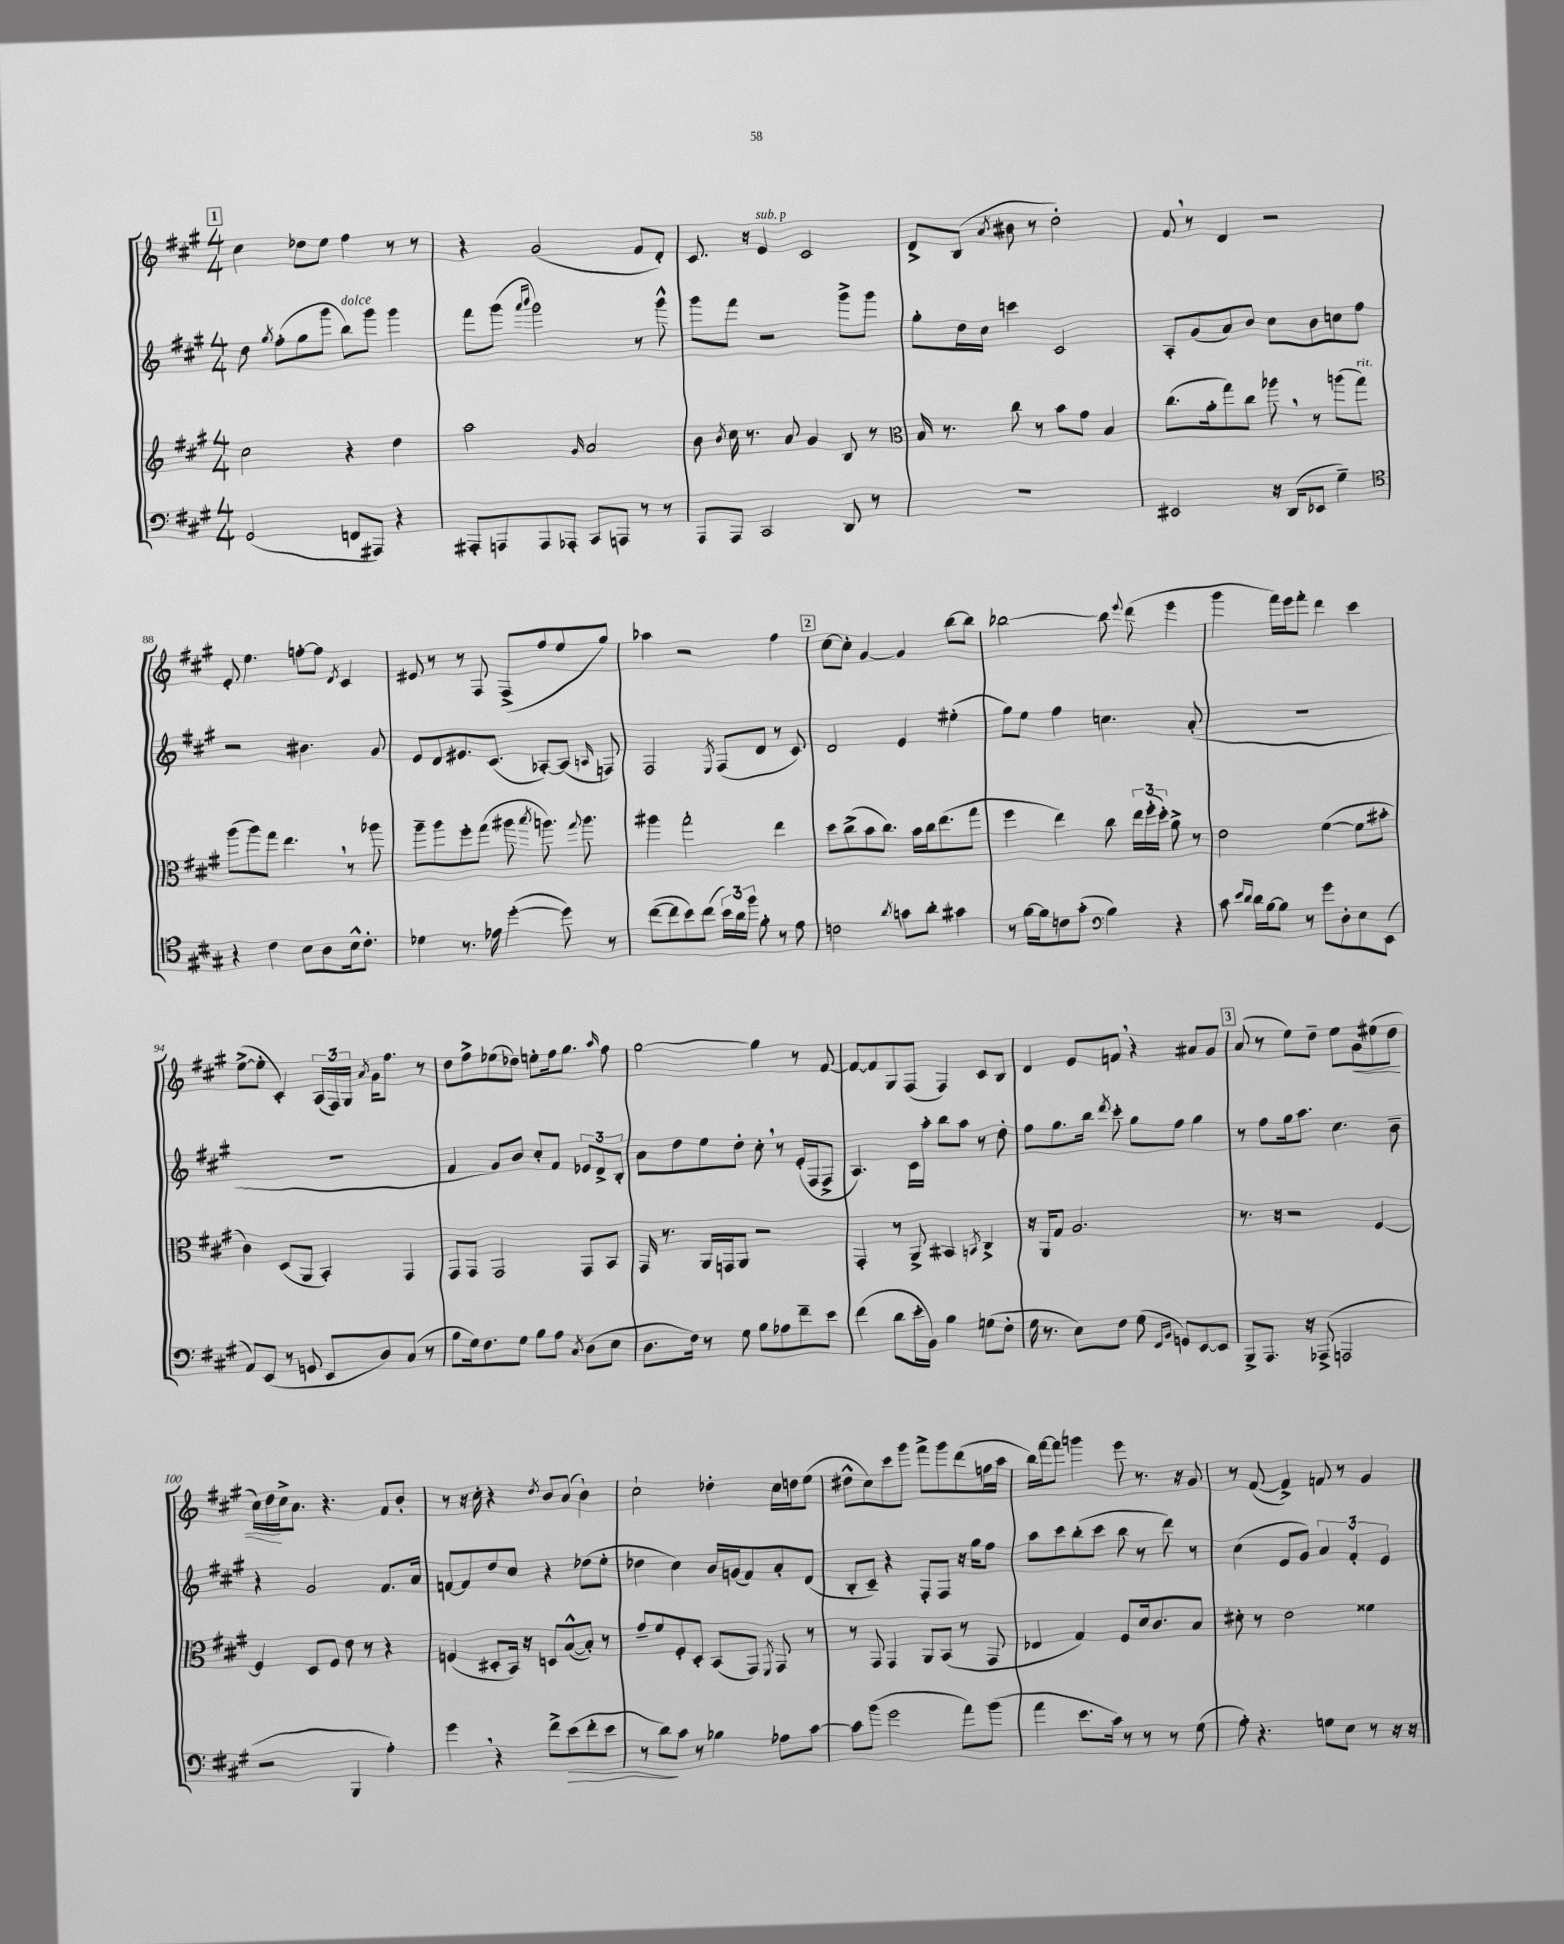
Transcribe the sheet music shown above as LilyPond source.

<<
\new StaffGroup <<
\new Staff = "s0" {
    \clef treble \key a \major \numericTimeSignature \time 4/4
    \autoBeamOff \mark \markup { \box "1" } cis''4 des''8[ e''8] fis''4 r8 r8 |
    r4 gis'2( fis'8[ d'8]-.) |
    cis'8. r16 e'4^\markup { \italic "sub. p" } cis'2 |
    d'8[-> b8]( \acciaccatura { a'8 } bis'8 r8 d''2-.) |
    fis'8 \breathe r8 d'4 r2 |
    e'8-. e''4. f''8[~-. f''8] \acciaccatura { d'8 } cis'4 |
    eis'8 r8 r8 fis8 fis8[->( fis''8 e''8 gis''8]) |
    aes''4 r2 fis''4 |
    \mark \markup { \box "2" } cis''8[~ cis''8]-. gis'4~ gis'4 b''8[~ b''8] |
    bes''2~ bes''8 \appoggiatura { e'''8 } d'''8( e'''4 |
    gis'''4 fis'''16[) e'''16 fis'''8]-. d'''4 cis'''4 |
    e''8[~->( e''8]-. cis'4-.) \tuplet 3/2 { a16[( fis16) gis16] } \acciaccatura { a'8 } gis'16[ fis''8.] r8 |
    d''8[ fis''8-> ees''8( des''8]) e''8[-. fis''16 gis''8.] \grace { a''16 } fis''8 |
    gis''2~ gis''4 r8 fis'8~ |
    fis'8[~ fis'8 gis8 fis8]( fis4) cis'8[ b8] |
    d'4 e'8[ f'8] \breathe r4 ais'8[ gis'8] |
    \mark \markup { \box "3" } a'8( r8 e''8[) d''8]-- e''8[ gis'8\< eis''8( d''8] |
    cis''16[) d''16\! cis''16-> a'8.] r4. fis'8[ b'8]-. |
    r8 r16 cis''16-. r4 \acciaccatura { d''8 } b'8[ a'8]( b'4-!) |
    cis''2-! des''4-. cis''16[ d''16 e''8]( |
    dis''8[-^ cis''8) cis'''8 gis'''8] fis'''8[-> gis'''8 d'''8( f''16 a''16] |
    b''16[) fis'''16~ fis'''8] g'''4 e'''8 r8. r16 gis'8 |
    r8 fis'8~( fis'4->) f'8 r8 gis'4 \bar "|." |
}
\new Staff = "s1" {
    \clef treble \key a \major \numericTimeSignature \time 4/4
    \autoBeamOff \mark \markup { \box "1" } d''8 \acciaccatura { gis''8 } fis''8[-.( gis''8 gis'''8] b''8[^\markup { \italic "dolce" }) gis'''8] gis'''4 |
    fis'''8[ gis'''8]( \grace { a'''16[ b'''16] } gis'''2) r8 gis'''8-^ |
    gis'''8[ fis'''8] r2 gis'''8[-> gis'''8] |
    gis''8[-. d''16 cis''16] c'''4 cis'2 |
    a8[-. gis'8( a'8) b'8] cis''8[ b'8 c''8 fis''8] |
    r2 bis'4. gis'8 |
    e'8[ d'8 eis'8. cis'8.]( aes8[~-.) aes8]( \grace { a16 } f8) |
    fis2 \acciaccatura { e8 } fis8[( d'8] r8 cis'8) |
    \mark \markup { \box "2" } d'2 e'4 eis''4-.( |
    gis''8[) e''8] fis''4 c''4. a'8-.( |
    R1 |
    R1 |
    fis'4 gis'8[) b'8] cis''8[-. fis'8] \tuplet 3/2 { ees'8[ d'8-> b8]-. } |
    a'8[ d''8 e''8 d''8]-. cis''8-. \breathe r8 e'16[-.( fis16 fis8]-> |
    a4.) cis'16[ a''16]-. b''8[ a''8] r8 d''8-. |
    fis''8[ gis''8. b''16] \acciaccatura { d'''8 } cis'''8-. gis''8[ fis''8] gis''4 |
    \mark \markup { \box "3" } r8 fis''8[ gis''16 a''8.] cis''4. b'8-- |
    r4 gis'2 fis'8.[ a'16] |
    f'8[~ f'8 d''8 cis''8] r4 des''8[( e''8]-. |
    des''4 cis''4) b'16[ g'16( fis'8) a'8-. d'8]( |
    b8[-. cis'8]--) r4 fis8[-. fis8] r16 gis''16[ fis''8] |
    a''8[ cis'''8 b''8-.( cis'''8] b''8 r8 d'''8) r8 |
    cis''4( e'8[ gis'8]) \tuplet 3/2 { a'4 fis'4-. e'4 } \bar "|." |
}
\new Staff = "s2" {
    \clef treble \key a \major \numericTimeSignature \time 4/4
    \autoBeamOff \mark \markup { \box "1" } cis''2 r4 d''4 |
    a''2 \grace { gis'16 } a'2 |
    b'8 \acciaccatura { b'8 } cis''16 r8. a'8 gis'4 b8 r8 |
    \clef alto b16 r8. cis''8 r8 b'8[ gis'8] b4 |
    cis''8.[( a'16-. gis''8) cis''8] aes''8 \breathe r8 a''8[( gis''8]^\markup { \italic "rit." }) |
    a''8[( a''8) gis''8] e''4. \breathe r8 aes''8 |
    a''8[-- a''8 fis''8-. gis''8]( ais''8 \acciaccatura { b''8 } a''8.) \appoggiatura { gis''8 } a''8. |
    ais''4 gis''2-. e''4 |
    \mark \markup { \box "2" } d''8[ cis''8->( b'8 cis''8.]) b'16[ cis''16 e''8.( gis''8] |
    fis''4 e''4) cis''8 \tuplet 3/2 { e''16[ fis''16-.( d''16]-.) } a'8-> r8 |
    e'2 fis'4~( fis'8[ bis'8]-. |
    cis'4) d8[( a,8] b,4-.) gis,4 |
    gis,8[ gis,8] gis,2 gis,8[ b,8] |
    gis,16 r8. a,16[ g,16 a,8] r2 |
    gis,4-. r8 a,8-> bis,4 \acciaccatura { b,8 } cis4-> |
    r16 a,16[ gis8] a2. |
    \mark \markup { \box "3" } r8. r16 r2 fis4~ |
    fis4 d8[ fis8] e'8 r8 r4 |
    f4( dis8[-. b,16]) r16 d8[ b8~-^( b8]-.) r8 |
    gis'8[-- fis'8 fis8-. d8]-. b,8[( gis,8]) \acciaccatura { fis,8 } gis,8 r8 |
    r8 gis,8 gis,4 a,8[ b,8]( r8 gis,8 |
    ees4 gis4) fis8[ d'16 cis'8. b8] |
    dis'8-. r8 e'2 fisis'4 \bar "|." |
}
\new Staff = "s3" {
    \clef bass \key a \major \numericTimeSignature \time 4/4
    \autoBeamOff \mark \markup { \box "1" } gis,2( f,8[ ais,,8]) r4 |
    ais,,8[-. a,,8 a,,8 aes,,8]-. cis,8[ a,,8] r8 r8 |
    a,,8[ a,,8] cis,2 d,8 r8 |
    R1 |
    eis,2 r16 d,16[( ees,8] gis4--) |
    \clef tenor r4 cis'4 b8[ a8 b16-^ cis'8.]-. |
    des'4 r8. ees'16 d''4~-.( d''8) r8 |
    cis''8[~( cis''8 b'8) cis''8]( \tuplet 3/2 { b'16[) a'16 fis''16] } fis'8-. r8 e'8 |
    \mark \markup { \box "2" } c'2 \acciaccatura { a'8 } g'8[ a'8]-. gis'4 |
    r8 fis'16[~ fis'16 c'8 gis'8]-.( \clef bass b4) r4 |
    cis'8 \grace { e'16[ d'16] } d'16[ b16~ b8] r8 gis'8[ d8-. e8 e,8]( |
    a,8[) e,8]( r8 g,8 e,8[ d8) cis8]( r8 |
    b8[ gis16) fis8. gis8] b8[ a8] \acciaccatura { cis8 } d8[( e8] |
    d8.[ fis16]) r8 gis8 b8[ aes8 fis'8-- e'8] |
    fis'4( d'8[ e'16-. b,16]) b4 g8[( fis8]-. |
    gis16 r8. e8[) fis8] gis8( \grace { fis,16[ b,16] } g,8[) e,8~ e,8] |
    \mark \markup { \box "3" } b,,8[-> a,,8.] r16 aes,,8->( a,,2 |
    r2 b,,4 a4-.) |
    gis'4 \breathe r4 fis'8[-> e'8\>( fis'8-. e'8] |
    r8 d'8[\!) cis'8] r8 bes4 aes8[ cis'8]~ |
    cis'8[ b'8]( gis'2 a'8[) b'8]( |
    a'4 e'8.[ cis'16]) r8 r8 r8 gis8( |
    a8-.) r4. g8[ e8] r8 r16 r16 \bar "|." |
}
>>
>>
\layout { \context { \Score currentBarNumber = #83 } }
